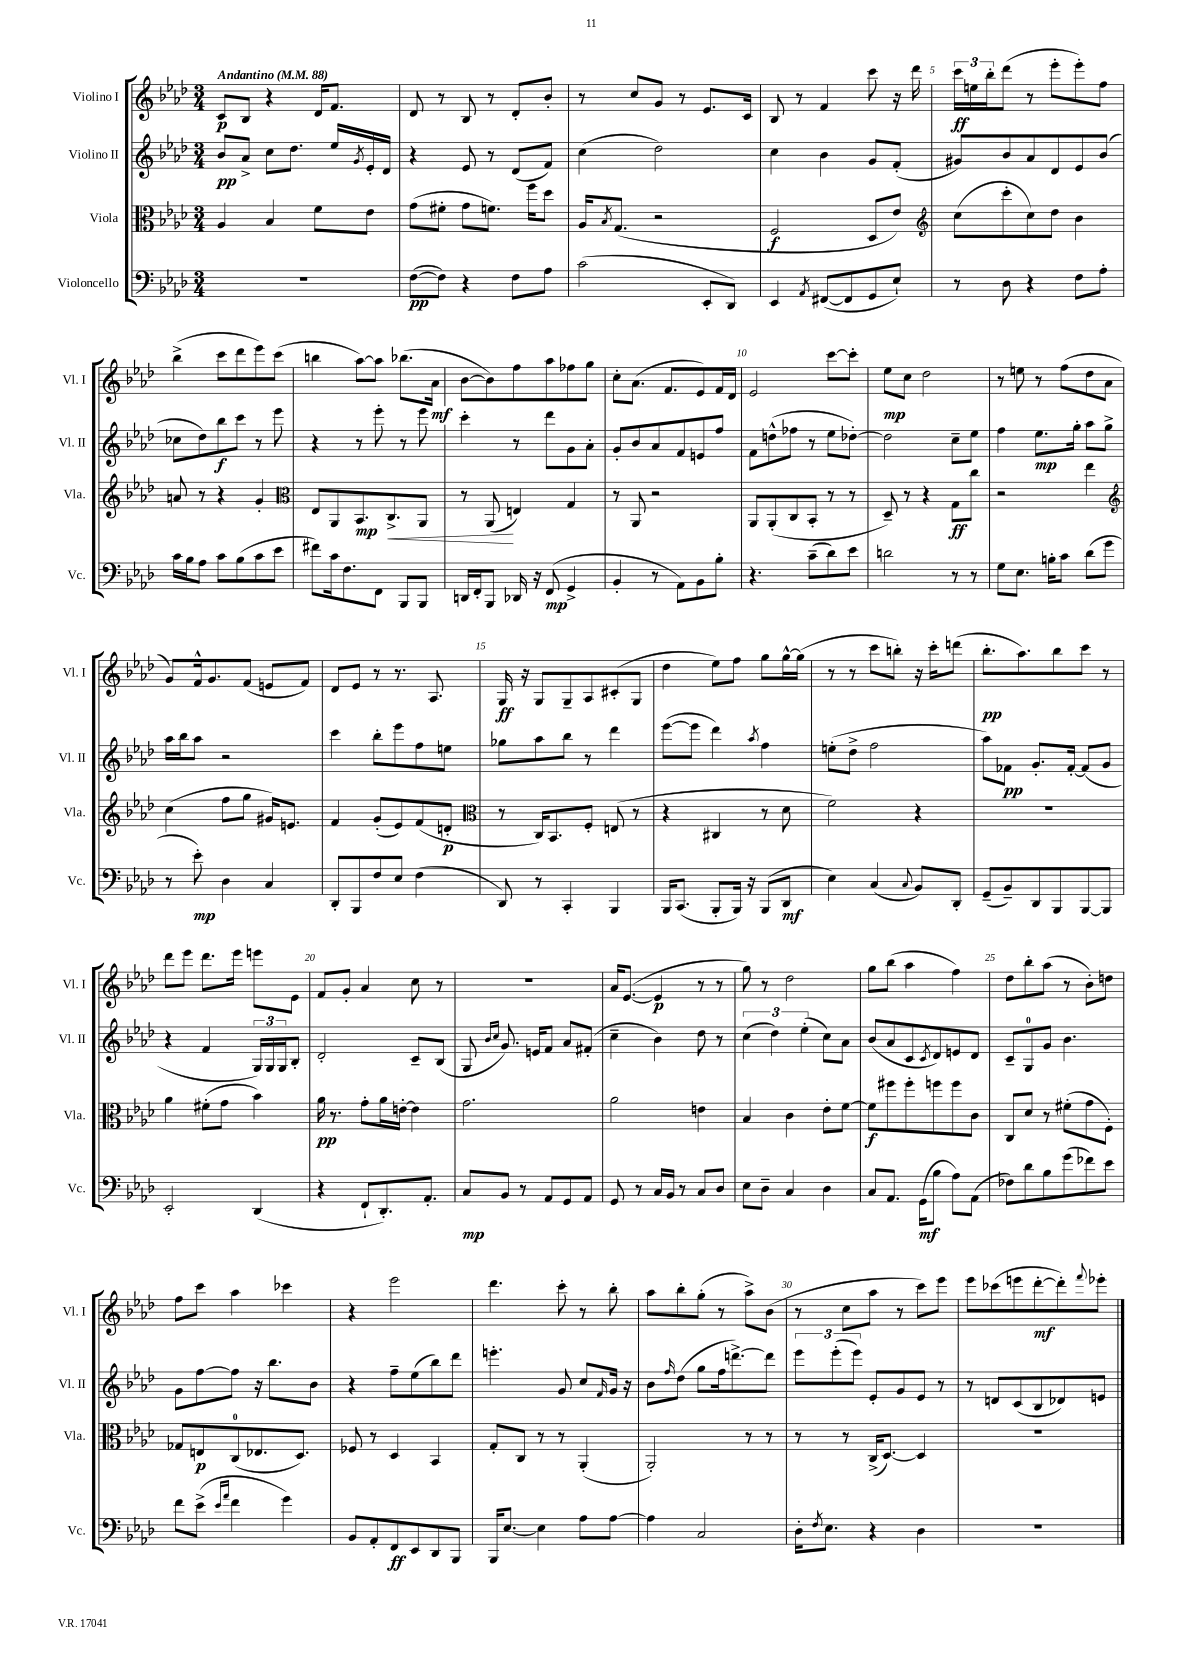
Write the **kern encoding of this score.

**kern	**dynam	**kern	**dynam	**kern	**dynam	**kern	**dynam
*part4	*part4	*part3	*part3	*part2	*part2	*part1	*part1
*staff4	*staff4	*staff3	*staff3	*staff2	*staff2	*staff1	*staff1
*I"Violoncello	*	*I"Viola	*	*I"Violino II	*	*I"Violino I	*
*I'Vc.	*	*I'Vla.	*	*I'Vl. II	*	*I'Vl. I	*
*clefF4	*	*clefC3	*	*clefG2	*	*clefG2	*
*k[b-e-a-d-]	*	*k[b-e-a-d-]	*	*k[b-e-a-d-]	*	*k[b-e-a-d-]	*
*M3/4	*	*M3/4	*	*M3/4	*	*M3/4	*
*MM88	*	*MM88	*	*MM88	*	*MM88	*
=1	=1	=1	=1	=1	=1	=1	=1
!	!	!	!	!	!	!LO:TX:a:B:t=Andantino	!
2.r	.	4A-/	.	8b-/L	pp	8c/L	p
.	.	.	.	8a-^/J	.	8B-/J	.
.	.	4B-/	.	8cc\L	.	4r	.
.	.	.	.	8.dd-\J	.	.	.
.	.	8f\L	.	.	.	16d-/KL	.
.	.	.	.	16ee-/LL	.	8.f/J	.
.	.	.	.	8qg/	.	.	.
.	.	8e-\J	.	16e-'/	.	.	.
.	.	.	.	16d-/JJ	.	.	.
=2	=2	=2	=2	=2	=2	=2	=2
([8F\L	pp	(8g\L	.	4r	.	8d-/	.
8F\J])	.	8f#X'\J	.	.	.	8r	.
4r	.	8g\L	.	8e-/	.	8B-/	.
.	.	8.fn\J)	.	8r	.	8r	.
8F\L	.	.	.	(8d-/L	.	8d-'/L	.
.	.	16ff\KL	.	.	.	.	.
8A-\J	.	8dd-\J	.	8f/J)	.	8b-'/J	.
=3	=3	=3	=3	=3	=3	=3	=3
(2c\	.	16A-/KL	.	(4cc\	.	8r	.
.	.	8qB-/	.	.	.	.	.
.	.	(8.G/J	.	.	.	.	.
.	.	.	.	.	.	8cc/L	.
.	.	2r	.	2dd-\)	.	8g/J	.
.	.	.	.	.	.	8r	.
8EE-'/L	.	.	.	.	.	8.e-/L	.
8DD-/J)	.	.	.	.	.	.	.
.	.	.	.	.	.	16c/Jk	.
=4	=4	=4	=4	=4	=4	=4	=4
4EE-/	.	2F/	f	4cc\	.	8B-/	.
.	.	.	.	.	.	8r	.
8qAA-/	.	.	.	.	.	.	.
([8FF#X/L	.	.	.	4b-\	.	4f/	.
8FF#/]	.	.	.	.	.	.	.
8GG/	.	8D-/L	.	8g/L	.	8ccc\	.
8E-`/J)	.	8e-/J)	.	(8f'/J	.	16r	.
.	.	.	.	.	.	16ddd-\	.
=5	=5	=5	=5	=5	=5	=5	=5
*	*	*clefG2	*	*	*	*	*
8r	.	(8cc\L	.	8g#X/L)	.	24ccc\LL	ff
.	.	.	.	.	.	24een\	.
.	.	.	.	.	.	24bb-'\J	.
8D-\	.	8ccc'\	.	8b-/	.	(8ddd-\J	.
4r	.	8cc\)	.	8a-/	.	8r	.
.	.	8dd-\J	.	8d-/	.	8eee-'\L	.
8F\L	.	4b-\	.	8e-/	.	8eee-'\)	.
8A-'\J	.	.	.	(8b-/J	.	8ff\J	.
!!LO:LB:g=z
=6	=6	=6	=6	=6	=6	=6	=6
16c\LL	.	8an/	.	8cc-X\L	.	(4bb-^\	.
16B-\J	.	.	.	.	.	.	.
8A-\J	.	8r	.	8dd-\)	.	.	.
8c\L	.	4r	.	8bb-\	f	8ccc\L	.
(8B-\	.	.	.	8ccc\J	.	8ddd-\	.
8c\	.	4g'/	.	8r	.	8eee-\)	.
8e-\J	.	.	.	8eee-\	.	(8ccc\J	.
=7	=7	=7	=7	=7	=7	=7	=7
*	*	*clefC3	*	*	*	*	*
8f#X\L)	.	8E-/L	.	4r	.	4bbn\	.
16c\k	.	8AA-/	.	.	.	.	.
8.F\	.	.	.	.	.	.	.
.	.	8.BB-/	mp	8r	.	[8aa-\L)	.
8FF\J	.	.	.	8eee-'\	.	8aa-\J]	.
!	!	!	!LO:HP:b	!	!	!	!
.	.	8.C^/	<	.	.	.	.
8BBB-/L	.	.	.	8r	.	(8.bb-X\L	.
8BBB-/J	.	8AA-/J	.	8eee-\	.	.	.
.	.	.	.	.	.	16a-\Jk	mf
=8	=8	=8	=8	=8	=8	=8	=8
16DDn/LL	.	8r	.	4ccc'\	.	[8b-\L	.
16FF'/J	.	.	.	.	.	.	.
8BBB-/J	.	(8AA-/	.	.	.	8b-\])	.
16DD-X/	.	4En/)	[	8r	.	8ff\	.
16r	.	.	.	.	.	.	.
(8FF/	mp	.	.	8ddd-\L	.	8aa-\	.
4GG^/	.	4G/	.	8g\	.	8ff-X\	.
.	.	.	.	8a-'\J	.	8gg\J	.
=9	=9	=9	=9	=9	=9	=9	=9
4BB-'/	.	8r	.	8g'/L	.	8cc'\L	.
.	.	8AA-/	.	8b-/	.	(8.a-\J	.
8r	.	2r	.	8a-/	.	.	.
.	.	.	.	.	.	8.f/L	.
8AA-\L)	.	.	.	8f/	.	.	.
8BB-\	.	.	.	8en/	.	8e-/)	.
8B-'\J	.	.	.	8ff/J	.	16f/L	.
.	.	.	.	.	.	16d-/JJ	.
=10	=10	=10	=10	=10	=10	=10	=10
4.r	.	8AA-/L	.	8f\L	.	2e-/	.
.	.	(8AA-'/	.	(8ddn^^\	.	.	.
.	.	8C/	.	8ff-X\J	.	.	.
(8c~\L	.	8BB-'/J	.	8r	.	.	.
8d-\)	.	8r	.	8ee-\L	.	[8ccc\L	.
8e-\J	.	8r	.	[8dd-X'\J)	.	8ccc'\J]	.
=11	=11	=11	=11	=11	=11	=11	=11
2dn\	.	8D-~/)	.	2dd-\]	.	8ee-\L	mp
.	.	8r	.	.	.	8cc\J	.
.	.	4r	.	.	.	2dd-\	.
8r	.	8G\L	ff	8cc~\L	.	.	.
8r	.	8cc\J	.	8ee-\J	.	.	.
=12	=12	=12	=12	=12	=12	=12	=12
8G\L	.	2r	.	4ff\	.	8r	.
8.E-\J	.	.	.	.	.	8een\	.
.	.	.	.	8.ee-\L	mp	8r	.
16Bn'\KL	.	.	.	.	.	.	.
8c\J	.	.	.	.	.	(8ff\L	.
.	.	.	.	16gg'\Jk	.	.	.
(8d-\L	.	4ee-\	.	8aa-\L	.	8dd-\	.
8g\J	.	.	.	8gg^\J	.	8a-\J	.
!!LO:LB:g=z
=13	=13	=13	=13	=13	=13	=13	=13
*	*	*clefG2	*	*	*	*	*
8r	.	(4cc\	.	16aa-\LL	.	8g/L)	.
.	.	.	.	16bb-\J	.	.	.
8e-'\)	mp	.	.	8aa-\J	.	16f^^/k	.
.	.	.	.	.	.	8.g/	.
4D-\	.	8ff\L	.	2r	.	.	.
.	.	8gg\J	.	.	.	(8f/J	.
4C/	.	16g#X/KL)	.	.	.	8en/L	.
.	.	8.en/J	.	.	.	.	.
.	.	.	.	.	.	8f/J)	.
=14	=14	=14	=14	=14	=14	=14	=14
8DD-'/L	.	4f/	.	4ccc\	.	8d-/L	.
8BBB-/	.	.	.	.	.	8e-/J	.
8F/	.	(8g'/L	.	8bb-'\L	.	8r	.
8E-/J	.	8e-/)	.	8eee-\	.	8.r	.
(4F\	.	(8f/	.	8ff\	.	.	.
.	.	.	.	.	.	8.A-/	.
.	.	8dn'/J	p	8een\J	.	.	.
=15	=15	=15	=15	=15	=15	=15	=15
*	*	*clefC3	*	*	*	*	*
8DD-/)	.	8r	.	8gg-X\L	.	16G/	ff
.	.	.	.	.	.	16r	.
8r	.	16C/KL)	.	8aa-\	.	8G/L	.
.	.	8.BB-/	.	.	.	.	.
4CC'/	.	.	.	8bb-\J	.	8G~/	.
.	.	8F'/J	.	8r	.	8A-/	.
4BBB-/	.	(8En/	.	4ddd-\	.	(8c#X'/	.
.	.	8r	.	.	.	8G/J	.
=16	=16	=16	=16	=16	=16	=16	=16
16BBB-/KL	.	4r	.	([8eee-\L	.	4dd-\	.
(8.CC/J	.	.	.	.	.	.	.
.	.	.	.	8eee-\J]	.	.	.
8BBB-'/L	.	4C#X/	.	4ddd-\)	.	8ee-\L)	.
16BBB-/Jk)	.	.	.	.	.	8ff\J	.
16r	.	.	.	.	.	.	.
.	.	.	.	8qaa-/	.	.	.
(8BBB-/L	.	8r	.	4ff\	.	8gg\L	.
8DD-/J	mf	8d-\	.	.	.	[16gg^^\L	.
.	.	.	.	.	.	(16gg\JJ]	.
=17	=17	=17	=17	=17	=17	=17	=17
4E-\)	.	2f\)	.	(8een'\L	.	8r	.
.	.	.	.	8dd-^\J	.	8r	.
(4C/	.	.	.	2ff\	.	8ccc\L	.
.	.	.	.	.	.	8bbn'\J)	.
8qqC/	.	.	.	.	.	.	.
8BB-/L)	.	4r	.	.	.	16r	.
.	.	.	.	.	.	16ccc'\KL	.
8DD-'/J	.	.	.	.	.	(8dddn\J	.
=18	=18	=18	=18	=18	=18	=18	=18
(8GG~/L	.	2.r	.	8aa-\L)	.	8.bb-'\L	pp
8BB-~/)	.	.	.	8f-X\J	pp	.	.
.	.	.	.	.	.	8.aa-\)	.
8DD-/	.	.	.	8.g'/L	.	.	.
8BBB-/	.	.	.	.	.	8bb-\	.
.	.	.	.	[16f-'/Jk	.	.	.
[8BBB-/	.	.	.	(8f-/L]	.	8ccc\J	.
8BBB-/J]	.	.	.	8g/J	.	8r	.
!!LO:LB:g=z
=19	=19	=19	=19	=19	=19	=19	=19
2EE-'/	.	4a-\	.	4r	.	8ddd-\L	.
.	.	.	.	.	.	8eee-\J	.
.	.	(8f#X'\L	.	4f/	.	8.ddd-\L	.
.	.	8g\J	.	.	.	.	.
.	.	.	.	.	.	16eee-\Jk	.
(4DD-/	.	4b-\)	.	24G/LL)	.	8eeen\L	.
.	.	.	.	24G/	.	.	.
.	.	.	.	24G/J	.	.	.
.	.	.	.	8B-'/J	.	8e-\J	.
=20	=20	=20	=20	=20	=20	=20	=20
4r	.	16a-\	pp	2d-'/	.	8f/L	.
.	.	8.r	.	.	.	.	.
.	.	.	.	.	.	8g'/J	.
8FF`/L	.	8g'\L	.	.	.	4a-/	.
8.DD-'/)	.	16a-\L	.	.	.	.	.
.	.	[16en'\JJ	.	.	.	.	.
.	.	4e\]	.	8c~/L	.	8cc\	.
8.AA-'/J	.	.	.	.	.	.	.
.	.	.	.	(8B-/J	.	8r	.
=21	=21	=21	=21	=21	=21	=21	=21
8C/L	mp	2.g\	.	8G/	.	2.r	.
.	.	.	.	16qqb-/LL	.	.	.
.	.	.	.	16qqcc/JJ	.	.	.
8BB-/J	.	.	.	8.g/)	.	.	.
8r	.	.	.	.	.	.	.
.	.	.	.	16en/KL	.	.	.
8AA-/L	.	.	.	8f/J	.	.	.
8GG/	.	.	.	8a-/L	.	.	.
8AA-/J	.	.	.	(8f#X'/J	.	.	.
=22	=22	=22	=22	=22	=22	=22	=22
8GG/	.	2a-\	.	4cc~\	.	16a-/KL	.
.	.	.	.	.	.	([8.e-/J	.
8r	.	.	.	.	.	.	.
16C/LL	.	.	.	4b-\)	.	4e-/]	p
16BB-/JJ	.	.	.	.	.	.	.
8r	.	.	.	.	.	.	.
8C/L	.	4en\	.	8dd-\	.	8r	.
8D-/J	.	.	.	8r	.	8r	.
=23	=23	=23	=23	=23	=23	=23	=23
8E-\L	.	4B-/	.	(6cc\	.	8gg\)	.
8D-~\J	.	.	.	.	.	8r	.
.	.	.	.	6dd-\)	.	.	.
4C/	.	4c\	.	.	.	2dd-\	.
.	.	.	.	(6ee-'\	.	.	.
4D-\	.	8e-'\L	.	8cc\L)	.	.	.
.	.	[8f\J	.	8a-\J	.	.	.
=24	=24	=24	=24	=24	=24	=24	=24
8C/L	.	8f\L]	f	(8b-/L	.	8gg\L	.
8.AA-/J	.	8ff#X\	.	8a-/	.	(8bb-\J	.
.	.	8ff#'\	.	8c/	.	4aa-\	.
(16GG\KL	mf	.	.	.	.	.	.
.	.	.	.	8qc/	.	.	.
8B-\J	.	8ffn\	.	8d-/)	.	.	.
8A-\L)	.	8ff\	.	8en/	.	4ff\)	.
(8AA-\J	.	8c\J	.	8d-/J	.	.	.
=25	=25	=25	=25	=25	=25	=25	=25
8F-X\L)	.	8C/L	.	8c~/L	.	8dd-\L	.
8d-\	.	8d-/J	.	8G/	.	8bb-'\	.
8B-\	.	8r	.	8g/J	.	(8aa-\J	.
(8g\	.	(8f#X'\L	.	4.b-\	.	8r	.
8f-X\)	.	8g\	.	.	.	8b-'\L)	.
8e-\J	.	8F'\J)	.	.	.	8ddn\J	.
!!LO:LB:g=z
=26	=26	=26	=26	=26	=26	=26	=26
8f\L	.	8G-X/L	.	8g\L	.	8ff\L	.
(8e-^\J	.	8En/	p	[8ff\	.	8ccc\J	.
16qqe-/LL	.	.	.	.	.	.	.
16qqa-/JJ	.	.	.	.	.	.	.
4f\	.	(8C/	.	8ff\J]	.	4aa-\	.
.	.	8.E-X/	.	16r	.	.	.
.	.	.	.	8.bb-\L	.	.	.
4g\)	.	.	.	.	.	4ccc-X\	.
.	.	8.D-/J)	.	.	.	.	.
.	.	.	.	8b-\J	.	.	.
=27	=27	=27	=27	=27	=27	=27	=27
8BB-/L	.	8F-X/	.	4r	.	4r	.
8AA-'/	.	8r	.	.	.	.	.
8FF/	ff	4D-/	.	8ff~\L	.	2eee-\	.
8EE-/	.	.	.	(8ee-\	.	.	.
8DD-/	.	4BB-/	.	8bb-\)	.	.	.
8BBB-/J	.	.	.	8ddd-\J	.	.	.
=28	=28	=28	=28	=28	=28	=28	=28
16BBB-/KL	.	8G'/L	.	4.eeen'\	.	4.ddd-\	.
[8.E-/J	.	.	.	.	.	.	.
.	.	8C/J	.	.	.	.	.
4E-\]	.	8r	.	.	.	.	.
.	.	8r	.	8g/	.	8ccc'\	.
8A-\L	.	(4AA-'/	.	8cc/L	.	8r	.
.	.	.	.	16qqf/	.	.	.
[8A-\J	.	.	.	16g/Jk	.	8bb-'\	.
.	.	.	.	16r	.	.	.
=29	=29	=29	=29	=29	=29	=29	=29
4A-\]	.	2AA-'/)	.	8b-\L	.	8aa-\L	.
.	.	.	.	16qqff/	.	.	.
.	.	.	.	(8dd-\J	.	8bb-'\	.
2C/	.	.	.	8gg\L	.	(8gg'\J	.
.	.	.	.	16ff\k	.	8r	.
.	.	.	.	[8.dddn^\)	.	.	.
.	.	8r	.	.	.	8aa-^\L)	.
.	.	8r	.	8ddd\J]	.	(8b-\J	.
=30	=30	=30	=30	=30	=30	=30	=30
16D-'\KL	.	8r	.	12eee-\L	.	8r	.
8qF/	.	.	.	.	.	.	.
8.E-\J	.	.	.	.	.	.	.
.	.	.	.	(12eee-'\	.	.	.
.	.	8r	.	.	.	8cc\L	.
.	.	.	.	12eee-\J)	.	.	.
4r	.	(16C^/KL	.	8e-'/L	.	8aa-\J	.
.	.	[8.D-/J)	.	.	.	.	.
.	.	.	.	8g/	.	8r	.
4D-\	.	4D-/]	.	8e-/J	.	8ccc\L)	.
.	.	.	.	8r	.	8eee-\J	.
=31	=31	=31	=31	=31	=31	=31	=31
2.r	.	2.r	.	8r	.	8eee-\L	.
.	.	.	.	8dn/L	.	(8ccc-X\	.
.	.	.	.	(8c/	.	8eeen\	.
.	.	.	.	8B-/	.	[8ddd-'\	mf
.	.	.	.	8d-X/)	.	8ddd-'\])	.
.	.	.	.	.	.	8qqfff/	.
.	.	.	.	8en/J	.	8eee-X'\J	.
==	==	==	==	==	==	==	==
*-	*-	*-	*-	*-	*-	*-	*-
